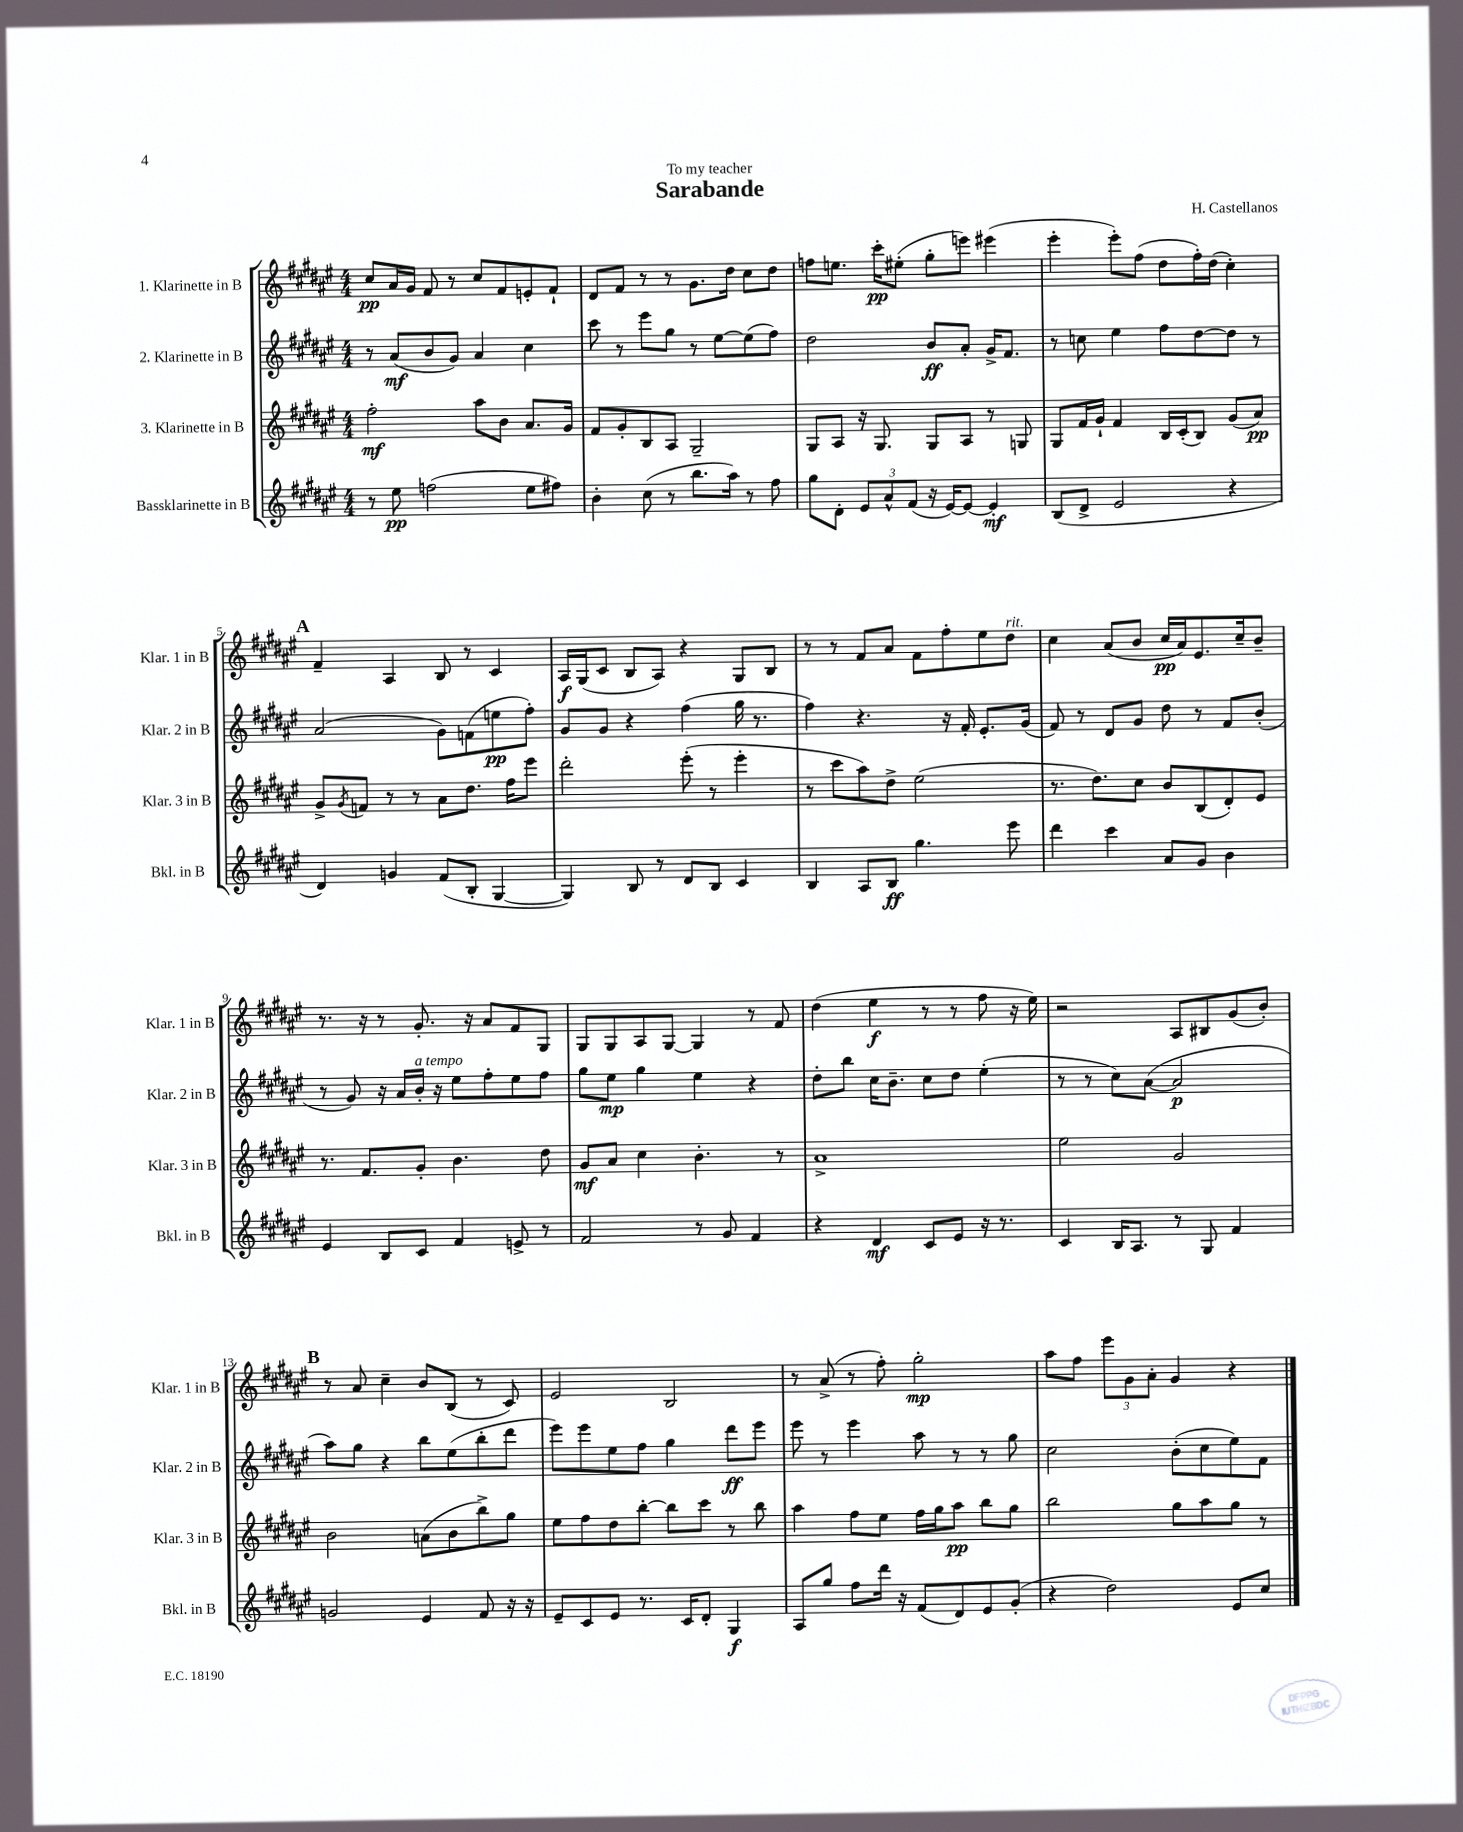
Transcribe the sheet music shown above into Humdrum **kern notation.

**kern	**kern	**kern	**kern
*staff4	*staff3	*staff2	*staff1
*clefG2	*clefG2	*clefG2	*clefG2
*k[f#c#g#d#a#e#]	*k[f#c#g#d#a#e#]	*k[f#c#g#d#a#e#]	*k[f#c#g#d#a#e#]
*M4/4	*M4/4	*M4/4	*M4/4
8r	2ff#'\	8r	8cc#/L
8ee#\	.	(8a#/L	16a#/L
.	.	.	16g#/JJ
(2ff\	.	8b/	8f#/
.	.	8g#/J)	8r
.	8aa#\L	4a#/	8cc#/L
.	8b\J	.	8f#/
8ee#\L	8.a#/L	4cc#\	8e'/
8ff#\J)	.	.	8f#`/J
.	16g#/Jk	.	.
=	=	=	=
4b'\	8f#/L	8ccc#\	8d#/L
.	8g#'/	8r	8f#/J
(8cc#\	8B/	8eee#\L	8r
8r	8A#/J	8gg#\J	8r
8.bb\L	2G#~/	8r	8.g#\L
.	.	[8ee#\L	.
16aa#\Jk)	.	.	16dd#\Jk
8r	.	(8ee#\]	8cc#\L
8ff#\	.	8ff#\J)	8dd#\J
=	=	=	=
8gg#\L	8G#/L	2dd#\	8ff\L
8d#'\J	8A#/J	.	8.ee\J
12e#/L	16r	.	.
.	8.G#/	.	16ccc#'\LK
12a#^^/	.	.	.
.	.	.	(8ee#'\J
(12f#/J	.	.	.
16r	8G#/L	8b/L	8gg#'\L
[16e#/LK)	.	.	.
8e#/_J	8A#/J	8a#'/J	8eee\J)
4e#'/]	8r	16g#^/LK	(4eee#\
.	.	8.f#/J	.
.	8G/	.	.
=	=	=	=
(8B/L	8G#/L	8r	4eee#'\
8d#^/J	16f#/L	8cc\	.
.	16g#`/JJ	.	.
2e#/	4f#/	4ee#\	8eee#'\L)
.	.	.	(8ff#\J
.	16B/LL	8ff#\L	8dd#\L
.	(16c#'/J	.	.
.	8B/J)	[8dd#\	16ff#'\L)
.	.	.	(16dd#\JJ
4r	(8g#/L	8dd#\]J	4cc#'\)
.	8a#/J)	8r	.
=	=	=	=
4d#/)	8g#^/L	(2a#/	4f#~/
.	8qg#/	.	.
.	8f/J	.	.
4g/	8r	.	4A#/
.	8r	.	.
(8f#/L	8a#\L	8g#\L)	8B/
8B'/J	8.dd#\J	(8f\	8r
[4G#/	.	8ee\	4c#/
.	16ff#\LK	.	.
.	8eee#\J	8ff#'\J)	.
=	=	=	=
4G#/])	2ddd#'\	8g#/L	16A#/LL
.	.	.	(16G#/J
.	.	8g#/J	8c#/J
8B/	.	4r	8B/L
8r	.	.	8A#/J)
8d#/L	(8eee#'\	(4ff#\	4r
8B/J	8r	.	.
4c#/	4eee#'\	16gg#\	8G#/L
.	.	8.r	.
.	.	.	8B/J
=	=	=	=
4B/	8r	4ff#\)	8r
.	8ccc#\L	.	8r
8A#/L	8aa#\)	4.r	8f#/L
8B/J	8dd#^\J	.	8a#/J
4.gg#\	(2ee#\	.	8f#\L
.	.	16r	8ff#'\
.	.	16f#'/	.
.	.	8.e#'/L	8ee#\
8eee#\	.	.	8dd#\J
.	.	(16g#/Jk	.
=	=	=	=
4ddd#\	8.r	8f#/)	4cc#\
.	.	8r	.
.	8.dd#\L)	.	.
4ccc#\	.	8d#/L	(8a#/L
.	8cc#\J	8g#/J	8b/J
8a#/L	8b/L	8dd#\	16cc#/LL
.	.	.	16a#/J)
8g#/J	(8B/	8r	8.e#/
4b\	8d#'/)	8f#/L	.
.	.	.	16cc#~/k
.	8e#/J	(8b'/J	8b~/J
=	=	=	=
4e#/	8.r	8r	8.r
.	.	8g#/)	.
.	8.f#/L	.	16r
8B/L	.	16r	8r
.	.	16a#/LL	.
8c#/J	8g#'/J	16b'/JJ	8.g#'/
.	.	16r	.
4f#/	4.b\	8ee#\L	.
.	.	.	16r
.	.	8ff#'\	8a#/L
8e^/	.	8ee#\	8f#/
8r	8dd#\	8ff#\J	8G#/J
=	=	=	=
2f#/	8g#/L	8gg#\L	8G#/L
.	8a#/J	8ee#\J	8G#/
.	4cc#\	4gg#\	8A#/
.	.	.	[8G#/J
8r	4.b'\	4ee#\	4G#/]
8g#/	.	.	.
4f#/	.	4r	8r
.	8r	.	8f#/
=	=	=	=
4r	1a#^	8dd#'\L	(4dd#\
.	.	8bb\J	.
4d#/	.	16cc#\LK	4ee#\
.	.	8.b~\J	.
8c#/L	.	8cc#\L	8r
8e#/J	.	8dd#\J	8r
16r	.	(4ee#'\	8ff#\
8.r	.	.	.
.	.	.	16r
.	.	.	16ee#\)
=	=	=	=
4c#/	2ee#\	8r	2r
.	.	8r	.
16B/LK	.	8cc#\L)	.
8.A#/J	.	.	.
.	.	([8a#\J	.
8r	2g#/	2a#/]	8A#/L
8G#/	.	.	8B#/
4f#/	.	.	(8g#/
.	.	.	8b'/J)
=	=	=	=
2g/	2b\	8aa#\L)	8r
.	.	8gg#\J	8a#/
.	.	4r	4cc#~\
4e#/	(8a\L	8bb\L	8b/L
.	8b\	(8ee#\	(8B/J
8f#/	8bb^\)	8bb'\	8r
16r	8gg#\J	8ddd#\J	8c#/)
16r	.	.	.
=	=	=	=
8e#~/L	8ee#\L	8eee#\L)	2e#/
8c#/	8ff#\	8eee#\	.
8e#/J	8dd#\	8ee#\	.
8.r	[8bb'\J	8ff#\J	.
.	8bb\]L	4gg#\	2B/
16c#/LK	.	.	.
8d#'/J	8ccc#\J	.	.
4G#/	8r	8ddd#\L	.
.	8bb\	8eee#\J	.
=	=	=	=
8A#/L	4aa#\	8eee#\	8r
8gg#/J	.	8r	(8a#^/
8ff#\L	8ff#\L	4eee#\	8r
16ddd#\Jk	8ee#\J	.	8ff#'\)
16r	.	.	.
(8f#/L	16ff#\LL	8aa#\	2gg#'\
.	16gg#\J	.	.
8d#/)	8aa#\J	8r	.
8e#/	8bb\L	8r	.
(8g#'/J	8gg#\J	8gg#\	.
=	=	=	=
4r	2bb\	2cc#\	8aa#\L
.	.	.	8ff#\J
2dd#\)	.	.	12eee#\L
.	.	.	12g#\
.	.	.	12a#'\J
.	8gg#\L	(8b'\L	4g#/
.	8aa#\	8cc#\	.
8e#/L	8gg#\J	8ee#\)	4r
8cc#/J	8r	8f#\J	.
==	==	==	==
*-	*-	*-	*-
